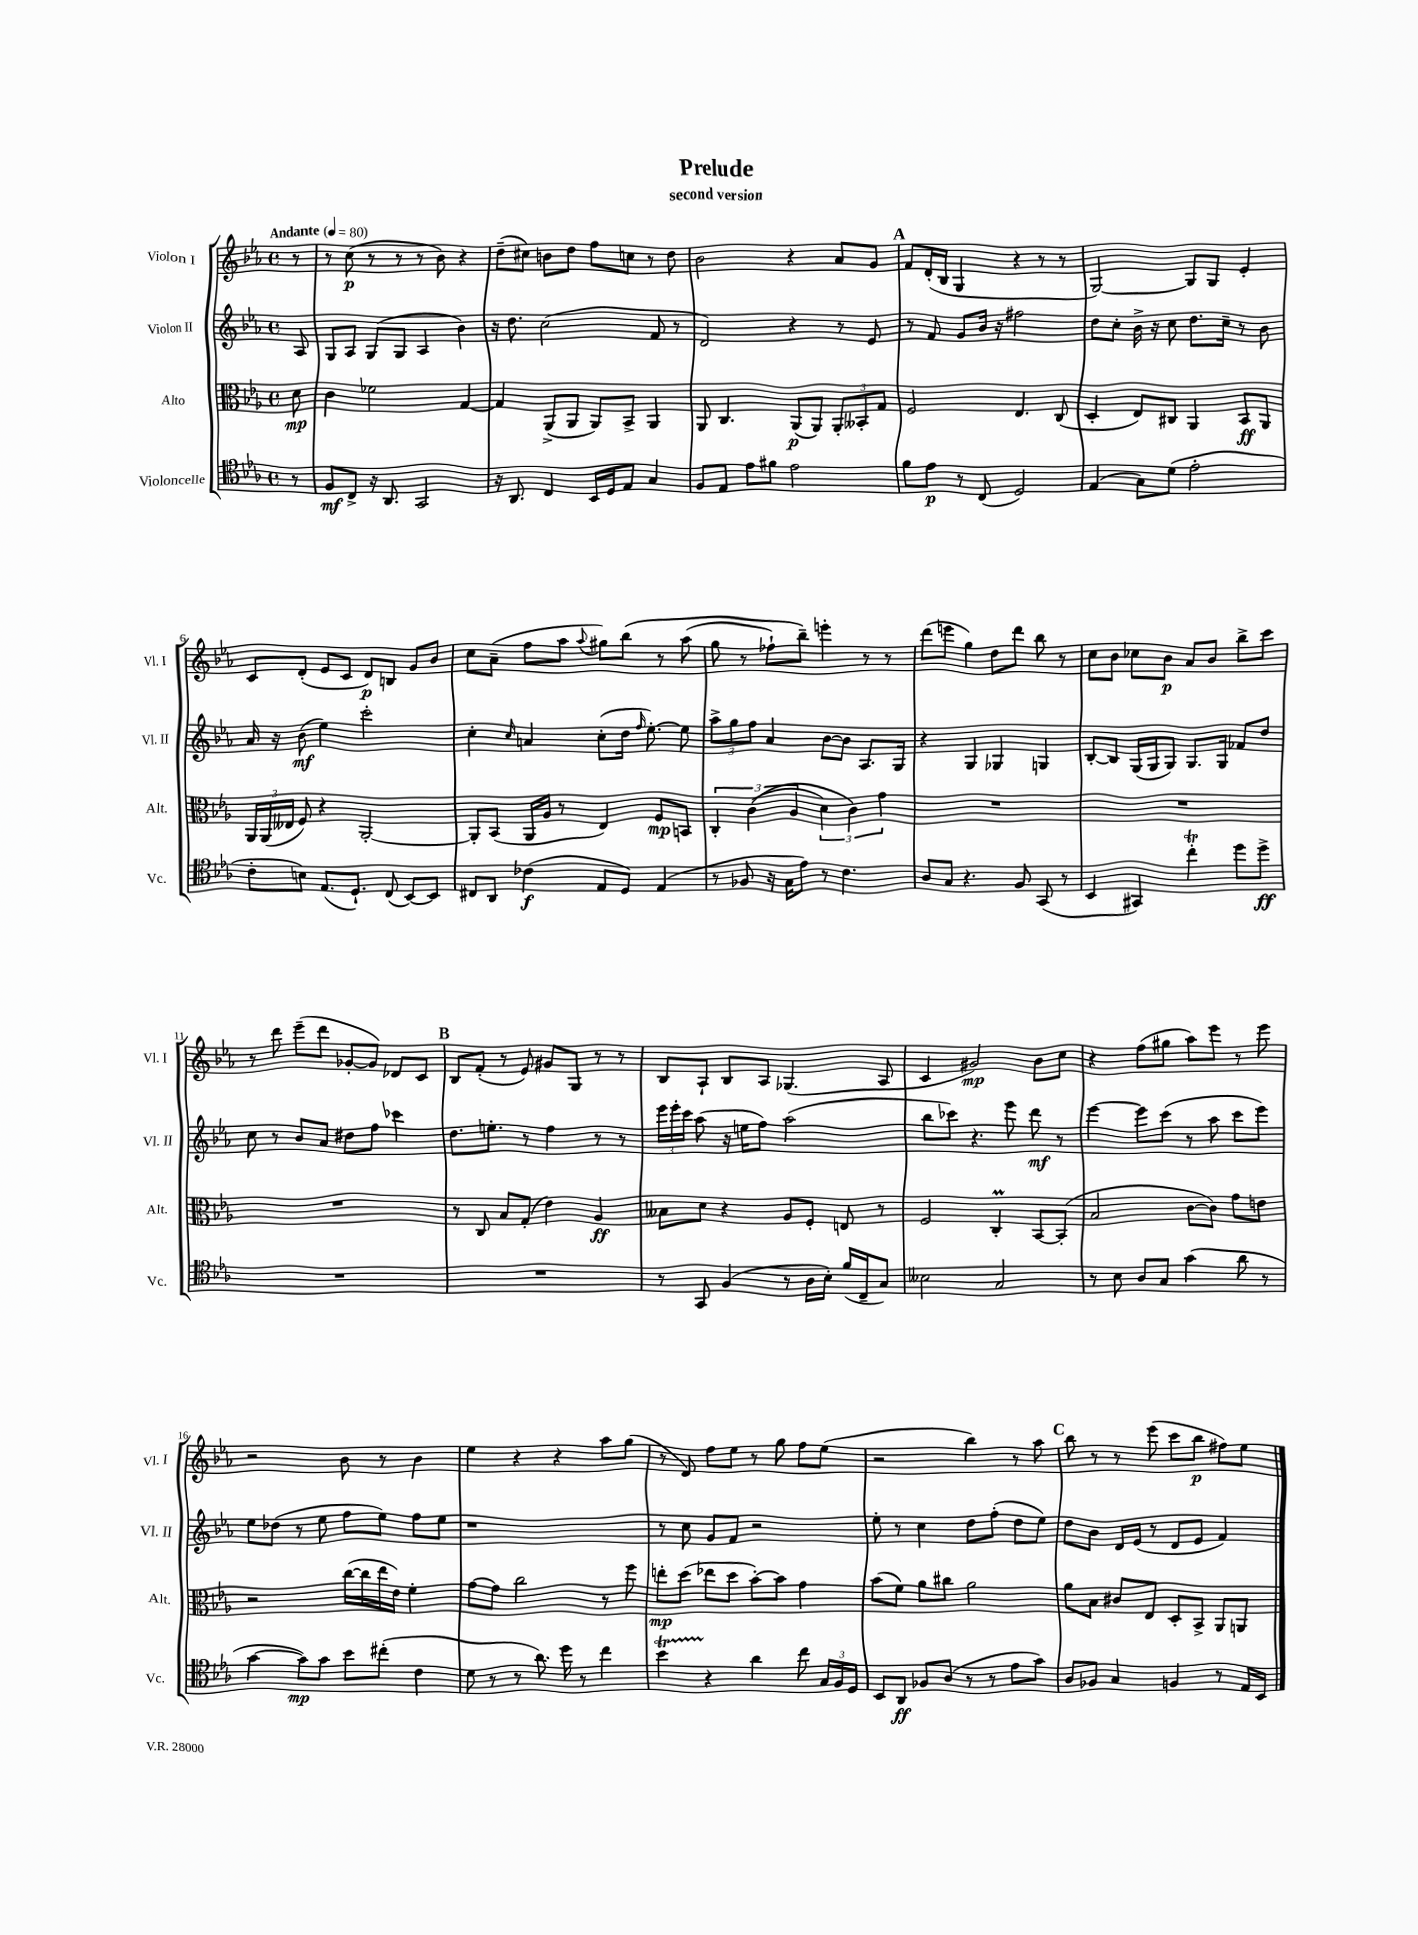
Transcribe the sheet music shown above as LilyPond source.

\header { title = "Prelude" subtitle = "second version" }
<<
\new StaffGroup <<
\new Staff = "s0" \with { instrumentName = "Violon I" shortInstrumentName = "Vl. I" } {
    \clef treble \key ees \major \defaultTimeSignature \time 4/4 \partial 8 \tempo "Andante" 4 = 80
    \autoBeamOff r8 |
    r8 c''8\p( r8 r8 r8 bes'8) r4 |
    d''8[--( cis''8]) b'8[ d''8] f''8[ c''8] r8 d''8 |
    bes'2 r4 aes'8[ g'8] |
    \mark \markup { \bold "A" } f'8[ d'16-.( bes16] g4 r4 r8 r8 |
    g2~) g8[ g8] ees'4-. |
    c'8[ d'8]-.( ees'8[ c'8] d'8[\p) b8] g'8[ bes'8] |
    c''8[ aes'8]--( f''8[ aes''8] \appoggiatura { aes''8 } gis''8[) bes''8]\( r8 aes''8( |
    g''8 r8 fes''8[-!) bes''8]--\) e'''4-. r8 r8 |
    d'''8[( e'''8] g''4) d''8[ d'''8] bes''8 r8 |
    c''8[ bes'8] ces''8[ bes'8]\p aes'8[ bes'8] bes''8[-> c'''8] |
    r8 d'''8 ees'''8[--( d'''8] ges'8[~-. ges'8]) des'8[ c'8] |
    \mark \markup { \bold "B" } bes8[ f'8]-.( r8 ees'8) gis'8[ g8] r8 r8 |
    bes8[ aes8]-! bes8[ aes8] ges4.( aes8 |
    c'4 gis'2\mp) bes'8[ c''8] |
    r4 f''8[( gis''8] aes''8[) ees'''8] r8 ees'''8 |
    r2 bes'8 r8 bes'4 |
    ees''4 r4 r4 aes''8[ g''8]( |
    r8 d'8) f''8[ ees''8] r8 g''8 f''8[ ees''8]( |
    r2 bes''4) r8 aes''8 |
    \mark \markup { \bold "C" } bes''8 r8 r8 ees'''8( c'''8[ bes''8]\p fis''8[) ees''8] \bar "|." |
}
\new Staff = "s1" \with { instrumentName = "Violon II" shortInstrumentName = "Vl. II" } {
    \clef treble \key ees \major \defaultTimeSignature \time 4/4 \partial 8
    \autoBeamOff aes8 |
    g8[ aes8] g8[( g8] aes4 bes'4) |
    r16 d''8. c''2( f'8 r8 |
    d'2) r4 r8 ees'8 |
    \mark \markup { \bold "A" } r8 f'8 g'8[ bes'16] r16 fis''2 |
    d''8[ c''8]-. bes'16-> r16 c''8 d''8.[ c''16]-- r8 bes'8 |
    aes'16 r16 bes'8\mf( ees''4) c'''2-. |
    c''4-. \grace { c''16 } a'4 c''8[-.( d''16] \grace { f''16 } ees''8.~-.) ees''8 |
    \tuplet 3/2 { aes''8[-> g''8 f''8] } aes'4 bes'8[~ bes'8] aes8.[ g16] |
    r4 g4 ges4 g4 |
    bes8[~-. bes8] g16[( g16 g8]) g8.[ g16] fes'8[ d''8] |
    c''8 r8 bes'8[ aes'8] dis''8[ f''8] ces'''4 |
    \mark \markup { \bold "B" } d''8.[ e''8.]-. r8 f''4 r8 r8 |
    \tuplet 3/2 { ees'''16[ ees'''16-. c'''16] } aes''8( r16 e''16[ f''8]) aes''2( |
    bes''8[ ces'''8]) r4. ees'''8 d'''8\mf r8 |
    ees'''4~ ees'''8[ c'''8]( r8 aes''8 c'''8[ ees'''8]) |
    ees''8[ des''8]( r8 ees''8 f''8[ ees''8]) f''8[ ees''8] |
    r1 |
    r8 c''8 g'8[ f'8] r2 |
    ees''8-. r8 c''4 d''8[ f''8]-.( d''8[ ees''8]) |
    \mark \markup { \bold "C" } d''8[ bes'8] d'16[ ees'16]( r8 d'8[ ees'8] f'4) \bar "|." |
}
\new Staff = "s2" \with { instrumentName = "Alto" shortInstrumentName = "Alt." } {
    \clef alto \key ees \major \defaultTimeSignature \time 4/4 \partial 8
    \autoBeamOff d'8\mp |
    c'4 fes'2 g4~ |
    g4 aes,8[->( aes,8] aes,8[) bes,8]-> aes,4 |
    aes,8 c4. aes,8[\p( aes,8]) \tuplet 3/2 { aes,8[-. beses,8-. g8] } |
    \mark \markup { \bold "A" } f2 ees4. c8( |
    d4-. ees8[) cis8] aes,4 bes,8[\ff aes,8] |
    \tuplet 3/2 { aes,16[ aes,16( eeses16] } f8) r4 aes,2~-. |
    aes,8[-. bes,8]( aes,16[ aes16] r8 ees4) f8[\mp b,8] |
    \tuplet 3/2 { c4-. c'4(\( aes4 } \tuplet 3/2 { d'4) c'4\) g'4 } |
    R1 |
    R1 |
    R1 |
    \mark \markup { \bold "B" } r8 c8 bes8[ g8]-.( ees'4) aes4\ff |
    beses8[ d'8] r4 aes8[ f8]-. e8 r8 |
    f2 c4-.\prall bes,8[~ bes,8]-.( |
    bes2 c'8[~ c'8]) g'8[ e'8] |
    r2 c''16[~( c''16 ees''16 ees'16]) f'4-. |
    g'8[~ g'8] c''2 r8 f''8 |
    e''8[-.\mp d''8]( ees''8[ d''8] bes'8[~-.) bes'8] g'4 |
    bes'8[( f'8]) aes'8[ cis''8] aes'2 |
    \mark \markup { \bold "C" } aes'8[ bes8] cis'8[ ees8] d8[-. bes,8]-> aes,8[ a,8] \bar "|." |
}
\new Staff = "s3" \with { instrumentName = "Violoncelle" shortInstrumentName = "Vc." } {
    \clef tenor \key ees \major \defaultTimeSignature \time 4/4 \partial 8
    \autoBeamOff r8 |
    f8[\mf c8]-> r16 aes,8. g,2 |
    r16 aes,8. c4 bes,16[ d16 ees8] g4 |
    f8[ ees8] ees'8[ fis'8] ees'2 |
    \mark \markup { \bold "A" } f'8[ ees'8]\p r8 c8( d2) |
    ees4( g8[) d'8]( ees'2-. |
    c'8[-. b8]) ees8.[( d8.]-!) c8( bes,8[~) bes,8] |
    cis8[ aes,8] ces'4\f( ees8[ d8]) ees4( |
    r8 fes8 r16 g16[ ees'8]) r8 c'4. |
    aes8[ g8] r4. f8 g,8( r8 |
    bes,4 gis,4) c''4-.\trill d''8[ d''8]->\ff |
    R1 |
    \mark \markup { \bold "B" } R1 |
    r8 g,8 f4( r8 aes16[ bes16]-.) f'16[( c16-- g8]) |
    beses2 g2 |
    r8 bes8 aes8[ g8] g'4( aes'8 r8 |
    g'4~ g'8[\mp) g'8] bes'8[ cis''8]-.( c'4 |
    d'8 r8 r8 aes'8.) d''16 r8 c''4 |
    bes'4\startTrillSpan r4\stopTrillSpan aes'4 c''8 \tuplet 3/2 { g16[ f16 d16] } |
    bes,8[ aes,8]\ff fes8[ aes8]( r8 r8 ees'8[ g'8]) |
    \mark \markup { \bold "C" } aes8[ fes8] g4 f4 r8 ees16[ bes,16] \bar "|." |
}
>>
>>
